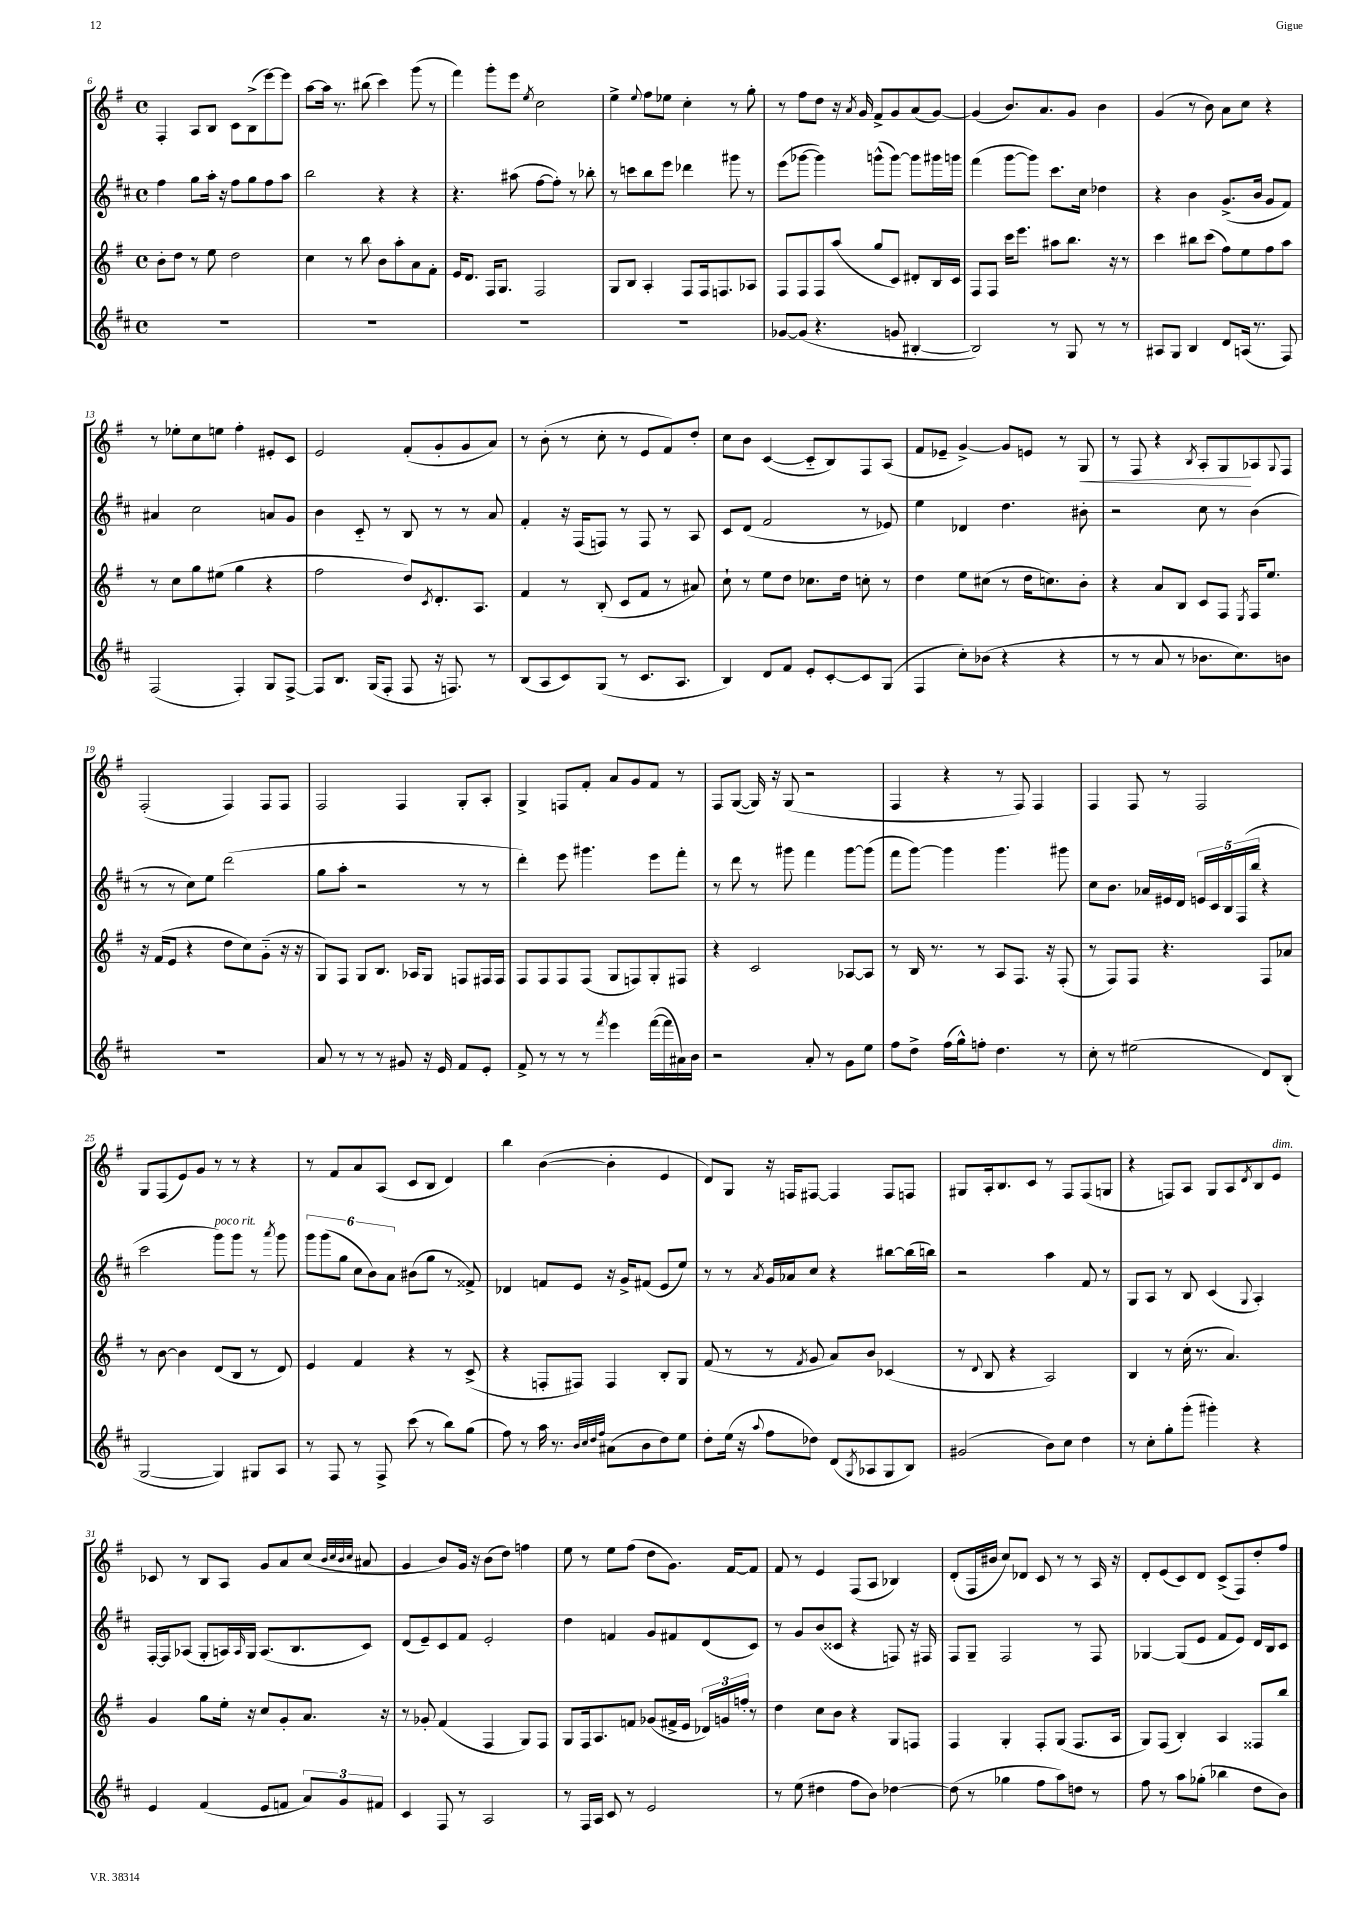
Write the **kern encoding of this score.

**kern	**kern	**kern	**kern	**dynam
*part4	*part3	*part2	*part1	*part1
*staff4	*staff3	*staff2	*staff1	*staff1
*clefG2	*clefG2	*clefG2	*clefG2	*
*k[f#c#]	*k[f#]	*k[f#c#]	*k[f#]	*
*M4/4	*M4/4	*M4/4	*M4/4	*
*met(c)	*met(c)	*met(c)	*met(c)	*
=6	=6	=6	=6	=6
1r	8b'\L	4ff#\	4F#'/	.
.	8dd\J	.	.	.
.	8r	8gg\L	8A/L	.
.	8ee\	16aa'\Jk	8B/J	.
.	.	16r	.	.
.	2dd\	8ff#\L	8c\L	.
.	.	8gg\	(8B^\	.
.	.	8ff#\	[8eee\)	.
.	.	8aa\J	8eee\J]	.
=7	=7	=7	=7	=7
1r	4cc\	2bb\	[8aa\L	.
.	.	.	16aa\Jk]	.
.	.	.	8.r	.
.	8r	.	.	.
.	8bb\	.	(8bb#X\	.
.	8b\L	4r	4ccc\)	.
.	8aa'\	.	.	.
.	8a\	4r	(8ggg\	.
.	8f#'\J	.	8r	.
=8	=8	=8	=8	=8
1r	16e/KL	4.r	4fff#\)	.
.	8.d/J	.	.	.
.	16F#/KL	.	8ggg'\L	.
.	8.G/J	.	.	.
.	.	(8aa#X\	8eee\J	.
.	.	.	8qee/	.
.	2F#/	[8ff#\L	2cc\	.
.	.	8ff#'\J])	.	.
.	.	8r	.	.
.	.	8bb-X'\	.	.
=9	=9	=9	=9	=9
1r	8G/L	8r	4ee^\	.
.	8B/J	8cccn\L	.	.
.	.	.	8qqee/	.
.	4A'/	8bb\	8ff#\L	.
.	.	8eee\J	8ee-X\J	.
.	8F#/L	4ddd-X\	4cc'\	.
.	16F#/k	.	.	.
.	8.Fn/	.	.	.
.	.	8ggg#X\	8r	.
.	8A-X/J	8r	8gg'\	.
=10	=10	=10	=10	=10
[8g-X/L	8F#/L	(8eee\L	8r	.
(8g-/J]	8F#/	[8ggg-X\J	8ff#\L	.
4.r	8F#/	4ggg-\])	8dd\J	.
.	(8aa/J	.	16r	.
.	.	.	8qa/	.
.	.	.	16g/	.
.	8gg/L	(8gggn^^\L	8f#^/L	.
8gn/	8c/J)	[8ggg\J)	8g/	.
[4B#X'/	8d#X'/L	8ggg\L]	(8a/	.
.	16B/L	16ggg#X\L	[8g/J)	.
.	16c/JJ	16gggn\JJ	.	.
=11	=11	=11	=11	=11
2B#/])	8F#/L	(4fff#\	(4g/]	.
.	8F#/J	.	.	.
.	16ccc\KL	[8ggg\L	8.b/L)	.
.	8.eee\J	.	.	.
.	.	8ggg\J])	.	.
.	.	.	8.a/	.
8r	8aa#X\L	8.ccc#\L	.	.
8G/	8.bb\J	.	8g/J	.
.	.	16cc#\Jk	.	.
8r	.	4dd-X\	4b\	.
.	16r	.	.	.
8r	8r	.	.	.
=12	=12	=12	=12	=12
8A#X/L	4ccc\	4r	(4g/	.
8G/J	.	.	.	.
4B/	8bb#X\L	4b\	8r	.
.	(8ccc\J	.	8b\)	.
8d/L	8ff#\L)	(8.g^/L	8a\L	.
(16An/Jk	8ee\	.	8cc\J	.
8.r	.	16b/Jk	.	.
.	8ff#\	8g/L	4r	.
8F#/)	8aa\J	8f#/J)	.	.
!!LO:LB:g=z
=13	=13	=13	=13	=13
(2F#/	8r	4a#X/	8r	.
.	8cc\L	.	8ee-X'\L	.
.	8gg\	2cc#\	8cc\	.
.	(8ee#X\J	.	8een\J	.
4F#'/)	4gg\	.	4ff#'\	.
8G/L	4r	8an/L	8e#X'/L	.
[8F#^/J	.	8g/J	8c/J	.
=14	=14	=14	=14	=14
8F#/L]	2ff#\	4b\	2e/	.
8.B/J	.	.	.	.
.	.	8c#/	.	.
(16G/KL	.	.	.	.
8F#'/J	.	8r	.	.
8F#/	8dd/L)	8B/	(8f#'/L	.
.	8qc/	.	.	.
16r	8.d'/	8r	8g'/	.
8.Fn/)	.	.	.	.
.	.	8r	8g/	.
.	8.A/J	.	.	.
8r	.	8a/	8a/J)	.
=15	=15	=15	=15	=15
(8B/L	4f#/	4f#'/	8r	.
8A/	.	.	(8b'\	.
8c#/)	8r	16r	8r	.
.	.	(16F#/KL	.	.
(8G/J	(8B'/	8Fn/J)	8cc'\	.
8r	8c/L	8r	8r	.
8.c#/L	8f#/J	8F/	8e/L	.
.	8r	8r	8f#/)	.
8.A/J	.	.	.	.
.	8a#X/)	8A/	8dd'/J	.
=16	=16	=16	=16	=16
4B/)	8cc`\	8c#/L	8cc\L	.
.	8r	(8d/J	8b\J	.
8d/L	8ee\L	2f#/	([4c/	.
8f#/J	8dd\J	.	.	.
8e'/L	8.cc-X\L	.	8c/L]	.
[8c#'/	.	.	8B/)	.
.	16dd\Jk	.	.	.
8c#/]	8ccn'\	8r	8F#/	.
(8G/J	8r	8e-X/)	(8A/J	.
=17	=17	=17	=17	=17
4F#/	4dd\	4ee\	8f#/L	.
.	.	.	8e-X~/J	.
8cc#'\L)	8ee\L	4d-X/	[4g^/)	.
(8b-X\J	(8cc#X\J	.	.	.
4r	8r	4.dd\	8g/L]	.
.	16dd\KL	.	8en/J	.
.	8.ccn\)	.	.	.
4r	.	.	8r	.
!	!	!	!	!LO:HP:b
.	8b'\J	8b#X'\	8G/	<
=18	=18	=18	=18	=18
8r	4r	2r	8r	.
8r	.	.	8F#/	.
8a/	8a/L	.	4r	.
8r	8B/J	.	.	.
.	.	.	8qB/	.
8.b-X\L	8c/L	8cc#\	8A'/L	.
.	8F#/J	8r	8G/	.
8.cc#\)	.	.	.	.
.	8qE/	.	.	.
.	16F#/KL	(4b\	8A-X/	[
.	8.ee/J	.	.	.
.	.	.	8qqG/	.
8bn\J	.	.	8F#/J	.
!!LO:LB:g=z
=19	=19	=19	=19	=19
1r	16r	8r	(2F#'/	.
.	(16f#/KL	.	.	.
.	8e/J	8r	.	.
.	4r	8cc#\L)	.	.
.	.	8ee\J	.	.
.	8dd\L	(2ddd\	4F#/)	.
.	8cc\)	.	.	.
.	(8g\J	.	8F#/L	.
.	16r	.	8F#/J	.
.	16r	.	.	.
=20	=20	=20	=20	=20
8a/	8G/L)	8gg\L	2F#/	.
8r	8F#/J	8aa'\J	.	.
8r	8G/L	2r	.	.
8r	8.B/J	.	.	.
8g#X/	.	.	4F#/	.
.	16A-X/KL	.	.	.
16r	8G/J	.	.	.
16e/	.	.	.	.
8f#/L	8Fn/L	8r	8G'/L	.
8e'/J	16F#X/L	8r	8A'/J	.
.	16F#/JJ	.	.	.
=21	=21	=21	=21	=21
8f#^/	8F#/L	4ddd'\)	4G^/	.
8r	8F#/	.	.	.
8r	8F#/	8eee\	8Fn/L	.
8r	(8F#/J	4.ggg#X\	8f#'/J	.
8qfff#/	.	.	.	.
4eee\	8G/L	.	8a/L	.
.	8Fn/)	.	8g/	.
([16fff#\LL	8G'/	8eee\L	8f#/J	.
16fff#\]	.	.	.	.
16a#X\)	8F#X/J	8fff#'\J	8r	.
16b\JJ	.	.	.	.
=22	=22	=22	=22	=22
2r	4r	8r	8F#/L	.
.	.	8ddd\	([8G/J	.
.	2c/	8r	16G/])	.
.	.	.	16r	.
.	.	8ggg#X\	(8G/	.
8a'/	.	4fff#\	2r	.
8r	.	.	.	.
8g\L	[8A-X/L	[8ggg#\L	.	.
8ee\J	8A-/J]	(8ggg#\J]	.	.
=23	=23	=23	=23	=23
8ff#\L	8r	8fff#\L	4F#/	.
8dd^\J	16B/	[8ggg\J)	.	.
.	8.r	.	.	.
(16ff#\LL	.	4ggg\]	4r	.
16gg^^\J)	.	.	.	.
8ffn'\J	8r	.	.	.
4.dd\	8A/L	4.ggg\	8r	.
.	8.F#/J	.	8F#/)	.
.	.	.	4F#/	.
.	16r	.	.	.
8r	(8F#'/	8ggg#X\	.	.
=24	=24	=24	=24	=24
8cc#'\	8r	8cc#\L	4F#/	.
8r	8F#/L)	8.b\J	.	.
(2ee#X\	8F#/J	.	8F#/	.
.	.	16a-X/LL	.	.
.	4.r	16e#X/	8r	.
.	.	16d/JJ	.	.
.	.	20en/LL	2F#/	.
.	.	20c#/	.	.
.	.	20B/	.	.
.	.	(20F#/	.	.
.	.	20bb/JJ	.	.
8d/L)	8F#/L	4r	.	.
(8B'/J	8a-X/J	.	.	.
!!LO:LB:g=z
=25	=25	=25	=25	=25
[2G/	8r	2ccc#\	8G/L	.
.	[8b\	.	(8F#/	.
.	4b\]	.	8e/)	.
.	.	.	8g/J	.
!	!	!LO:TX:a:i:t=poco rit.	!	!
4G/])	(8d/L	8ggg\L)	8r	.
.	8B/J	8ggg\J	8r	.
8G#X/L	8r	8r	4r	.
.	.	8qaaa/	.	.
8A/J	8d/)	8ggg\	.	.
=26	=26	=26	=26	=26
8r	4e/	12ggg\L	8r	.
.	.	(12ggg\	.	.
8F#/	.	.	8f#/L	.
.	.	12gg\J	.	.
8r	4f#/	12cc#\L	8a/	.
.	.	12b\)	.	.
8F#^/	.	.	(8A/J	.
.	.	12a\J	.	.
(8ccc#\	4r	(8b#X\L	8c/L	.
8r	.	8gg\J	8B/J	.
8bb\L)	8r	8r	4d/)	.
(8gg\J	(8c^/	8f##X^/)	.	.
=27	=27	=27	=27	=27
8ff#\)	4r	4d-X/	4bb\	.
8r	.	.	.	.
16aa\	8Fn'/L	8fn/L	([4b\	.
8.r	.	.	.	.
.	8F#X/J)	8e/J	.	.
32qqb/LLL	.	.	.	.
32qqcc#/	.	.	.	.
32qqdd/	.	.	.	.
32qqff#/JJJ	.	.	.	.
(8a#X\L	4F#/	16r	4b'\]	.
.	.	16g^/KL	.	.
8b\	.	(8f#X/J	.	.
8dd\)	8B'/L	8e/L	4e/	.
8ee\J	8G/J	8ee/J)	.	.
=28	=28	=28	=28	=28
8dd'\L	(8f#/	8r	8d/L)	.
(16ee\Jk	8r	8r	8G/J	.
16r	.	.	.	.
8qqaa/	.	8qa/	.	.
8ff#\L	8r	16g/LL	16r	.
.	.	16a-X/J	16Fn/KL	.
.	8qf#/	.	.	.
8dd-X\J)	8g/	8cc#/J	[8F#X/J	.
(8d/L	8a/L)	4r	4F#/]	.
8qG/	.	.	.	.
8A-X/	8b/J	.	.	.
8G/	(4c-X/	[8bb#X\L	8F#/L	.
8B/J)	.	(16bb#\L]	8Fn/J	.
.	.	16bbn\JJ)	.	.
=29	=29	=29	=29	=29
(2g#X/	8r	2r	8G#X/L	.
.	8qqd/	.	.	.
.	8B/	.	16A'/k	.
.	.	.	8.B/	.
.	4r	.	.	.
.	.	.	8c/J	.
8b\L)	2A/)	4aa\	8r	.
8cc#\J	.	.	8F#/L	.
4dd\	.	8f#/	(8F#/	.
.	.	8r	8Gn/J	.
=30	=30	=30	=30	=30
8r	4B/	8G/L	4r	.
8cc#'\L	.	8A/J	.	.
8gg'\	8r	8r	8Fn/L)	.
(8ggg'\J	(16cc'\	8B/	8A/J	.
.	8.r	.	.	.
4ggg#X'\)	.	(4c#/	8G/L	.
.	4.a/)	.	8A/	.
.	.	8qqG/	8qd/	.
4r	.	4A'/)	8B/	.
!	!	!	!LO:TX:a:i:t=dim.	!
.	.	.	8e/J	.
!!LO:LB:g=z
=31	=31	=31	=31	=31
4e/	4g/	[16F#'/LL	8c-X/	.
.	.	16F#/J]	.	.
.	.	(8A-X/J	8r	.
(4f#/	8gg\L	8G'/L	8B/L	.
.	16ee'\Jk	16An/L)	8A/J	.
.	.	16qqA/	.	.
.	16r	16G/JJ	.	.
8e/L	8cc/L	(8.A/L	8g/L	.
8fn/J	8g'/	.	8a/	.
.	.	8.B/	.	.
12a/L)	8.a/J	.	(8cc/J	.
12g/	.	.	.	.
.	.	.	32qqb/LLL	.
.	.	.	32qqcc/	.
.	.	.	32qqb/	.
.	.	.	32qqcc/JJJ	.
.	.	8c#/J)	8a#X/	.
12f#X/J	.	.	.	.
.	16r	.	.	.
=32	=32	=32	=32	=32
4c#/	8r	(8d/L	4g/	.
.	8g-X'/	8e~/)	.	.
8F#/	(4f#/	8c#/	8b/L)	.
8r	.	8f#/J	16g/Jk	.
.	.	.	16r	.
2A/	4F#/	2e'/	(8b\L	.
.	.	.	8dd\J)	.
.	8G/L)	.	4ffn\	.
.	8F#/J	.	.	.
=33	=33	=33	=33	=33
8r	8G/L	4dd\	8ee\	.
16F#/LL	16F#/k	.	8r	.
16A/JJ	8.A/	.	.	.
8c#/	.	4fn/	8ee\L	.
8r	8fn/J	.	(8ff#\J	.
2e/	(8g-X/L	8g/L	8dd\L	.
.	16f#X^/L	8f#X/	8.g\J)	.
.	16e/JJ	.	.	.
.	24d-X/LL)	(8d/	.	.
.	24gn/	.	.	.
.	.	.	[16f#/KL	.
.	24ffn'/JJ	.	.	.
.	8r	8c#/J)	8f#/J]	.
=34	=34	=34	=34	=34
8r	4dd\	8r	8f#/	.
(8ee\	.	8g/L	8r	.
4dd#X\	8cc\L	(8b/	4e/	.
.	8b\J	8c##X/J	.	.
8ff#\L	4r	4r	(8F#/L	.
8b\J)	.	.	8A/J	.
[4dd-X\	8G/L	8Fn/)	4B-X/)	.
.	8Fn/J	16r	.	.
.	.	16F#X/	.	.
=35	=35	=35	=35	=35
(8dd-\]	4F#/	8F#/L	(8d'/L	.
8r	.	8G~/J	16F#/L	.
.	.	.	16b#X/JJ	.
4gg-X\	4G'/	2F#/	8cc/L)	.
.	.	.	8d-X/J	.
8ff#\L	8F#'/L	.	8c/	.
8aa\)	(8G/J	.	8r	.
8ddn\J	8.F#/L	8r	8r	.
8r	.	8F#/	16A/	.
.	16A/Jk	.	16r	.
=36	=36	=36	=36	=36
8ff#\	8G/L)	[4G-X/	8d'/L	.
8r	(8F#/J	.	(8e/	.
8aa\L	4B'/)	(8G-/L]	8c/)	.
(8gg-X'\J	.	8e/J	8d/J	.
4bb-X\	4A/	8f#/L	(8c^/L	.
.	.	8e/J)	8F#/)	.
8dd\L	8F##X/L	16d/LL	8dd'/	.
.	.	16B/J	.	.
8b\J)	8bb/J	8c#/J	8ff#/J	.
==	==	==	==	==
*-	*-	*-	*-	*-
